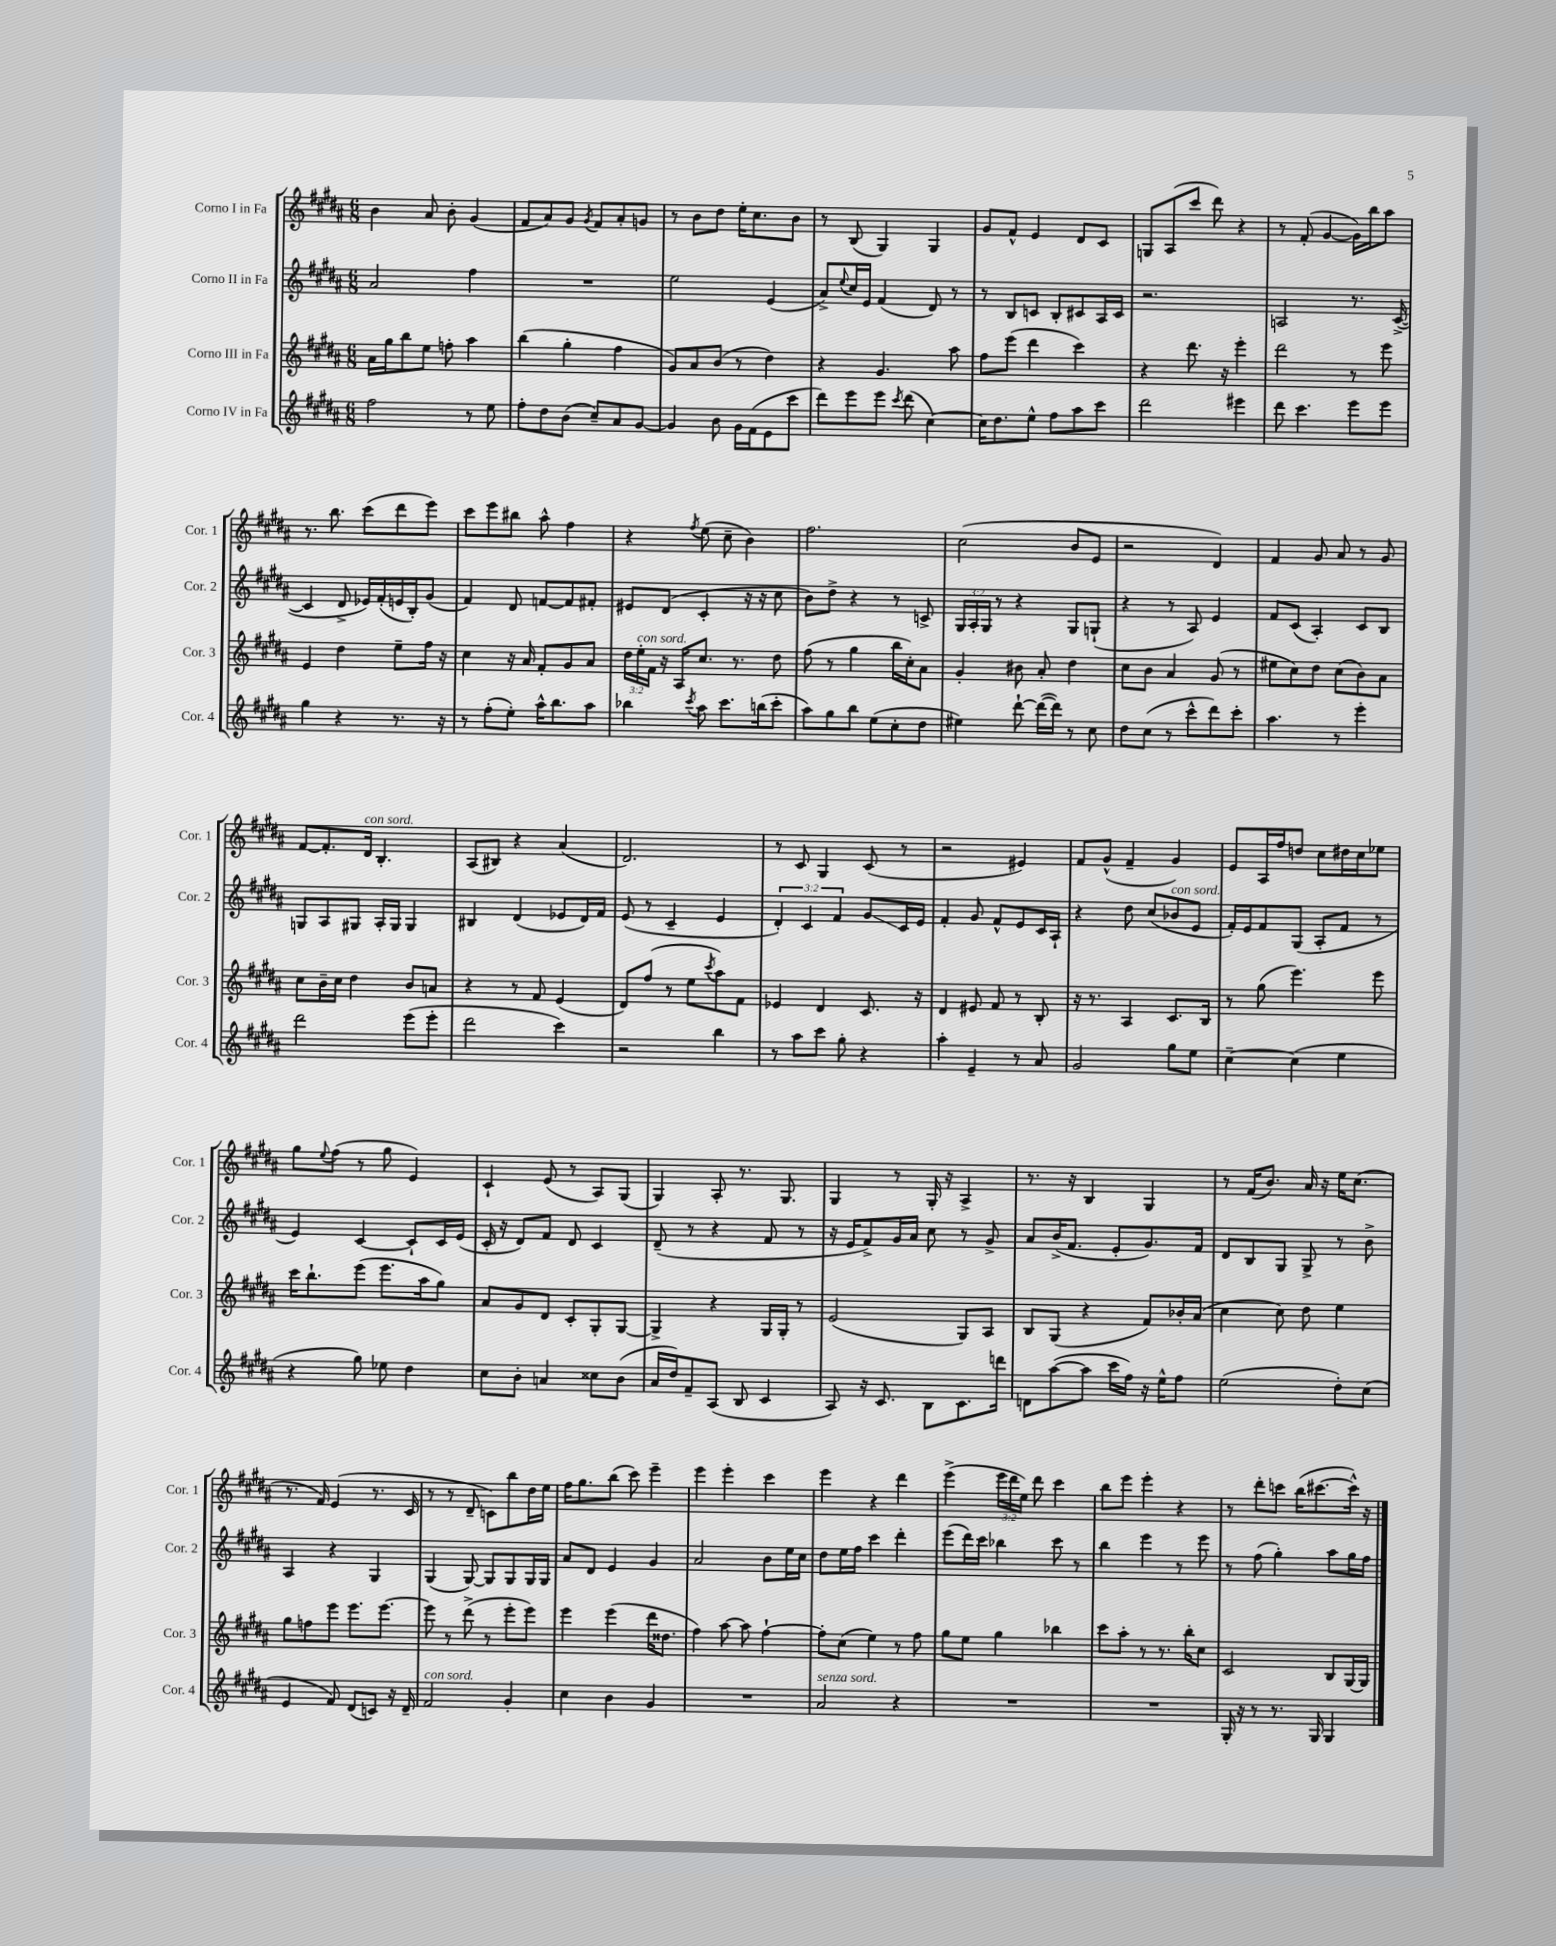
<<
\new StaffGroup <<
\new Staff = "s0" \with { instrumentName = "Corno I in Fa" shortInstrumentName = "Cor. 1" } {
    \clef treble \key b \major \numericTimeSignature \time 6/8 \override Staff.TupletNumber.text = #tuplet-number::calc-fraction-text
    b'4 ais'8 b'8-. gis'4( |
    fis'8 ais'8) gis'8 \acciaccatura { gis'8 } fis'8 ais'8-. g'8 |
    r8 b'8 dis''8 e''16-. cis''8. b'8 |
    r8 b8( gis4) gis4 |
    gis'8 fis'8-^ e'4 dis'8 cis'8 |
    g8 ais8( cis'''8 dis'''8) r4 |
    r8 fis'8-.( gis'4~ gis'16) b''16 ais''8 |
    r8. b''8. cis'''8( dis'''8 e'''8) |
    cis'''8 e'''8 bis''8 ais''8-^ fis''4 |
    r4 \acciaccatura { fis''8 } e''8( cis''8-- b'4) |
    fis''2. |
    cis''2( b'8 e'8 |
    r2 dis'4) |
    fis'4 gis'8 ais'8 r8 gis'8 |
    fis'8~ fis'8.-. dis'16^\markup { \italic "con sord." } b4.-. |
    ais8( bis8) r4 ais'4( |
    dis'2.) |
    r8 cis'8 gis4 cis'8( r8 |
    r2 eis'4) |
    fis'8 gis'8-^( fis'4-- gis'4) |
    e'8 ais16 fis''16 d''8 cis''8 dis''16 cis''16 ees''8 |
    gis''8 \appoggiatura { e''8 } fis''8( r8 gis''8 e'4) |
    cis'4-! e'8( r8 ais8) gis8( |
    gis4) ais8-. r8. gis8. |
    gis4 r8 gis16-. r16 ais4-> |
    r8. r16 b4 gis4 |
    r8 fis'16( b'8.) ais'16 r16 e''16 cis''8.( |
    r8. fis'16) e'4( r8. cis'16 |
    r8 r8 dis'8-- c'8) b''8 dis''16 e''16 |
    fis''16 gis''8. b''8( cis'''8) e'''4-- |
    e'''4 e'''4-. cis'''4 |
    e'''4 r4 dis'''4 |
    e'''4->( \tuplet 3/2 { e'''16 dis'''16 e''16) } dis'''8 cis'''4 |
    b''8 e'''8 e'''4-. r4 |
    r8 dis'''8-. c'''8 b''16( cis'''8.~ cis'''16-^) r16 \bar "|." |
}
\new Staff = "s1" \with { instrumentName = "Corno II in Fa" shortInstrumentName = "Cor. 2" } {
    \clef treble \key b \major \numericTimeSignature \time 6/8 \override Staff.TupletNumber.text = #tuplet-number::calc-fraction-text
    ais'2 fis''4 |
    R2. |
    e''2 e'4( |
    ais'8->) \appoggiatura { e''8 } cis''16 e'16 fis'4( dis'8) r8 |
    r8 b8 c'8 b8-. cis'8 ais16 cis'16 |
    r2. |
    a2 r8. cis'16~->( |
    cis'4 dis'8-> ees'16) fis'16-.( e'16 b16-.) gis'8( |
    fis'4) dis'8 f'8~ f'8 fis'8-. |
    eis'8 dis'8( cis'4-. r16 r16 cis''8 |
    b'8) dis''8-> r4 r8 c'8-> |
    \tuplet 3/2 { gis16 ais16-. gis16 } r8 r4 gis8 g8-!( |
    r4 r8 ais8) e'4 |
    fis'8 cis'8( ais4-.) cis'8 b8 |
    g8 ais8 gis8 ais16-. gis16 gis4 |
    bis4 dis'4( ees'8 dis'16) fis'16 |
    e'8( r8 cis'4-- e'4 |
    \tuplet 3/2 { dis'4-.) cis'4 fis'4 } gis'8\glissando cis'16 e'16 |
    fis'4-. gis'8 fis'8-^ e'8 cis'16 ais16-! |
    r4 dis''8 cis''8( bes'8^\markup { \italic "con sord." } e'8 |
    fis'16-.) e'16 fis'8 gis8( ais8-. fis'8 r8 |
    e'4) cis'4~ cis'8-! cis'16 e'16( |
    cis'16-. r16 dis'8) fis'8 dis'8 cis'4 |
    dis'8--( r8 r4 fis'8 r8 |
    r16 e'16 fis'8->) gis'16 ais'16 cis''8 r8 gis'8-> |
    ais'8 b'16->( fis'8. e'8-. gis'8.) fis'16 |
    dis'8 b8 gis8 gis8-> r8 b'8-> |
    ais4 r4 gis4 |
    gis4( gis8~) gis8 gis8 gis16 gis16 |
    ais'8 dis'8 e'4 gis'4 |
    ais'2 b'8 e''16 cis''16 |
    dis''8 e''16 fis''16 cis'''4 dis'''4-. |
    e'''8( dis'''16) cis'''16 bes''4 cis'''8 r8 |
    b''4 e'''4 r8 e'''8 |
    r8 fis''8( gis''4-.) ais''8 gis''16 fis''16 \bar "|." |
}
\new Staff = "s2" \with { instrumentName = "Corno III in Fa" shortInstrumentName = "Cor. 3" } {
    \clef treble \key b \major \numericTimeSignature \time 6/8 \override Staff.TupletNumber.text = #tuplet-number::calc-fraction-text
    ais'16 gis''16 b''8 e''8 f''8-. ais''4 |
    b''4( gis''4-. fis''4 |
    gis'8) ais'8 b'8( r8 dis''4) |
    r4 gis'4. ais''8 |
    fis''8 e'''8( dis'''4 cis'''4) |
    r4 dis'''8. r16 e'''4-. |
    dis'''2 r8 e'''8 |
    e'4 dis''4 e''8-- fis''16 r16 |
    cis''4 r16 ais'16 fis'8-. gis'8 ais'8 |
    \tuplet 3/2 { dis''16 e''16-.^\markup { \italic "con sord." } fis'16 } r16 ais16 cis''8. r8. dis''8 |
    fis''8( r8 gis''4 b''16 cis''16-.) ais'8 |
    gis'4-. bis'8 ais'8-. dis''4 |
    cis''8 b'8 ais'4 gis'8( r8 |
    eis''8 cis''8) dis''8 cis''8( b'8) ais'8 |
    cis''8 b'16-- cis''16 dis''4 b'8 a'8 |
    r4 r8 fis'8 e'4( |
    dis'8) fis''8( r8 e''8 \acciaccatura { cis'''8 } ais''8) fis'8 |
    ees'4 dis'4 cis'8. r16 |
    dis'4 eis'8 fis'8 r8 b8-. |
    r16 r8. ais4 cis'8. b16 |
    r8 gis''8( e'''4.) e'''8 |
    cis'''16 b''8.-! e'''8( e'''8. ais''16 gis''8) |
    ais'8 gis'8 dis'8 cis'8-. gis8-. gis8~ |
    gis4-> r4 gis16 gis16-. r8 |
    e'2( gis8) ais8 |
    b8 gis8( r4 fis'8) bes'16-. ais'16( |
    cis''4 cis''8) dis''8 e''4 |
    gis''8 f''8 e'''8 e'''8. e'''8.~ |
    e'''8 r8 dis'''8->( r8 e'''8-. e'''8) |
    e'''4 e'''4( dis'''16 disis''8. |
    fis''4) ais''8~ ais''8 fis''4~-! |
    fis''8-. cis''8( e''4) r8 fis''8 |
    gis''8 e''8 gis''4 bes''4 |
    cis'''8 ais''8-. r8 r8. b''16-. cis''8 |
    cis'2 b8 gis16~ gis16 \bar "|." |
}
\new Staff = "s3" \with { instrumentName = "Corno IV in Fa" shortInstrumentName = "Cor. 4" } {
    \clef treble \key b \major \numericTimeSignature \time 6/8
    fis''2 r8 e''8 |
    fis''8-. dis''8 b'8( cis''8--) ais'8 gis'8~ |
    gis'4 b'8 gis'16 fis'16( e'8 cis'''8 |
    dis'''8) e'''8 e'''8 \acciaccatura { cis'''8 } dis'''8( cis''4~) |
    cis''16 dis''8. e''8-^ fis''8 ais''8 cis'''8 |
    dis'''2 eis'''4 |
    dis'''8 cis'''4. e'''8 e'''8 |
    gis''4 r4 r8. r16 |
    r8 fis''8-.( e''8-.) ais''16-^ b''8. ais''8 |
    bes''4 \acciaccatura { cis'''8 } ais''8 cis'''8. b''16( cis'''8-. |
    ais''8) gis''8 b''8 e''8( cis''8-. dis''8 |
    eis''4) dis'''8~-! dis'''16~( dis'''16) r8 cis''8 |
    dis''8 cis''8( r8 cis'''8-^ dis'''8) cis'''8-. |
    ais''4. r8 e'''4-. |
    dis'''2 e'''8( e'''8-. |
    dis'''2 cis'''4) |
    r2 b''4 |
    r8 ais''8 cis'''8 gis''8-. r4 |
    ais''4-. e'4-- r8 ais'8 |
    gis'2 gis''8 e''8 |
    cis''4~-- cis''4( e''4 |
    r4 gis''8) ees''8 dis''4 |
    cis''8 b'8-. a'4 cisis''8 b'8( |
    ais'16 dis''16) fis'8-- ais8( b8 cis'4 |
    ais8) r16 cis'8. b8 cis'8. d'''16 |
    d'8 ais''8~( ais''8 cis'''16 fis''16) r16 e''16-^ fis''8 |
    e''2( dis''8-.) cis''8( |
    e'4 fis'8) dis'8( c'8) r16 dis'16-- |
    fis'2^\markup { \italic "con sord." } gis'4-. |
    cis''4 b'4 gis'4 |
    R2. |
    ais'2^\markup { \italic "senza sord." } r4 |
    R2. |
    R2. |
    gis16-. r16 r8 r8. gis16 gis4 \bar "|." |
}
>>
>>
\layout { \context { \Score \remove "Bar_number_engraver" } }
